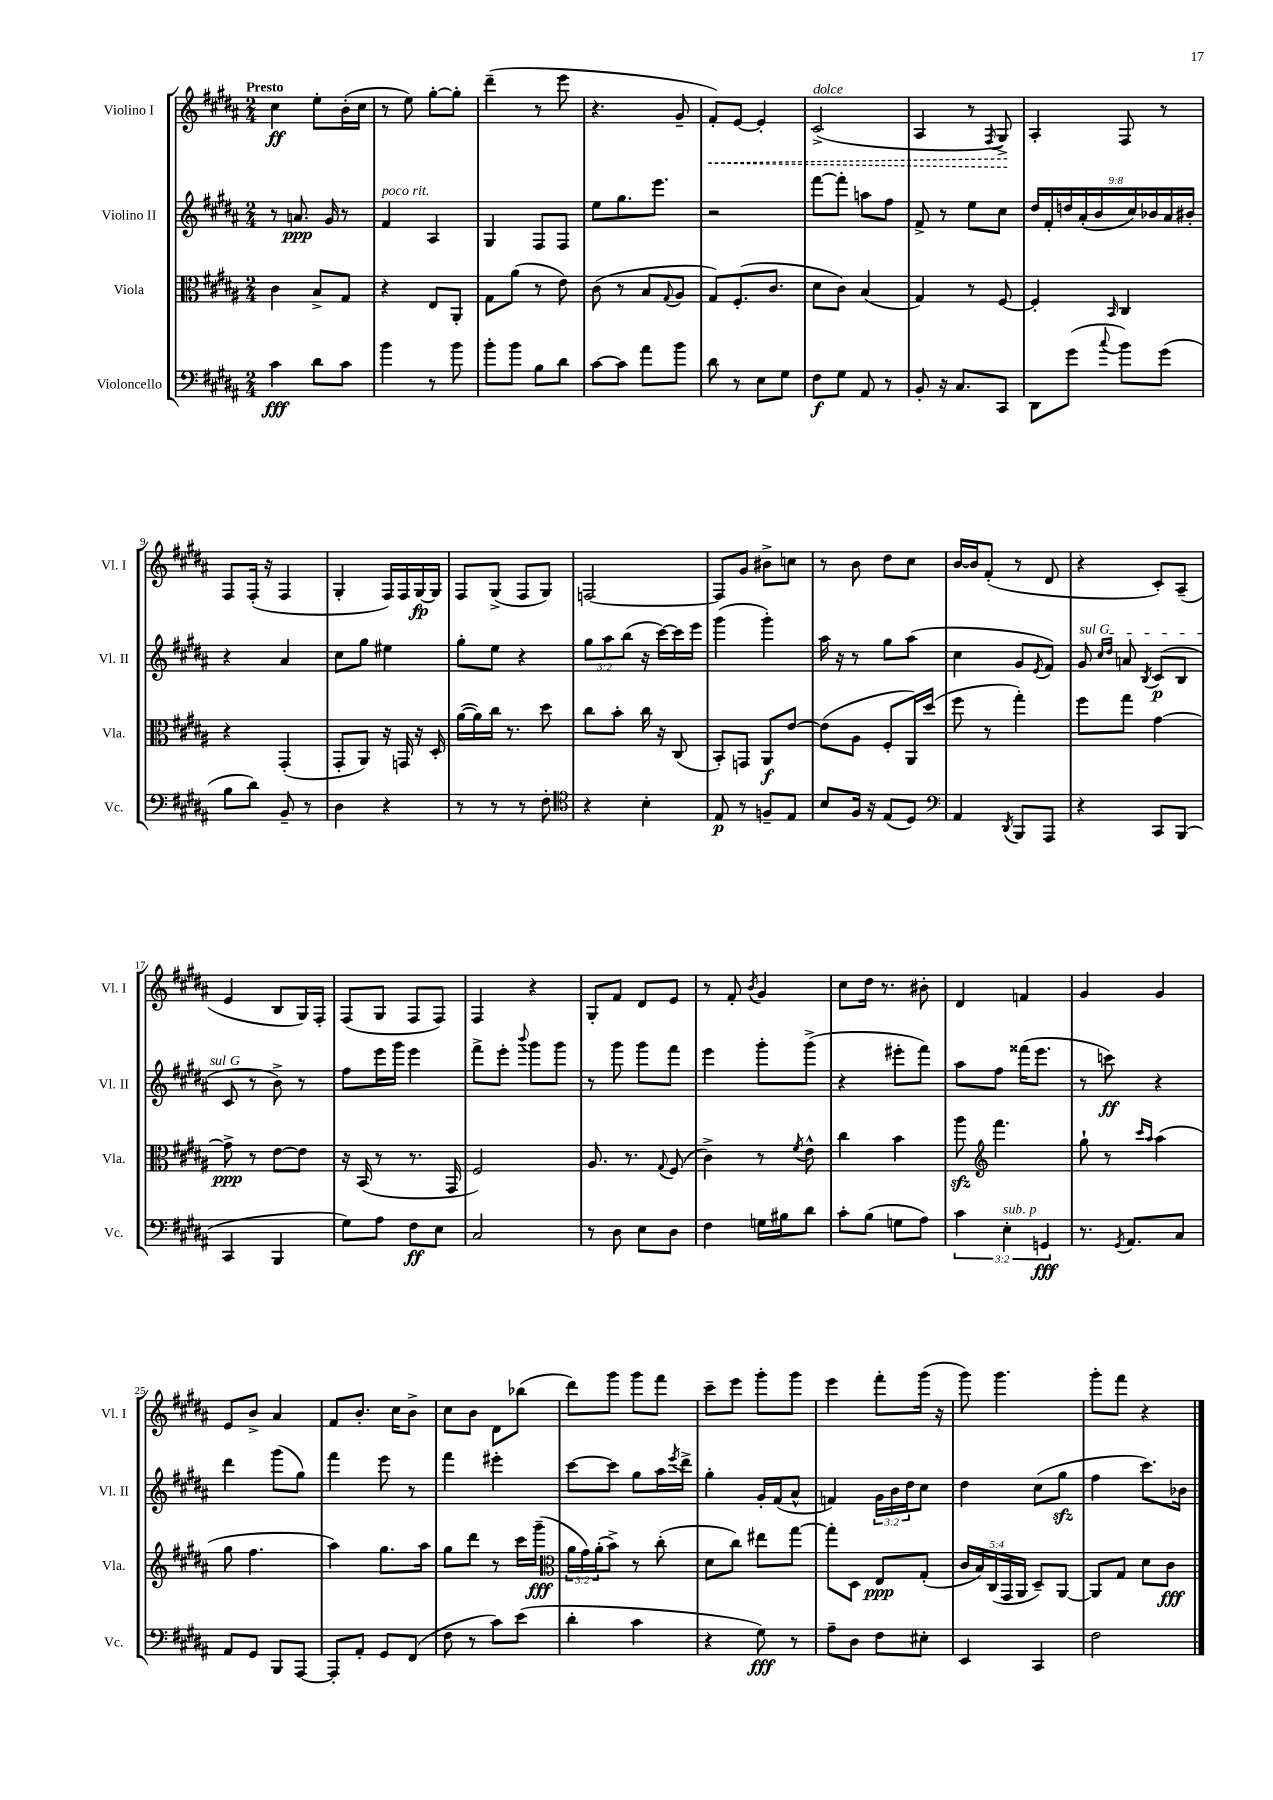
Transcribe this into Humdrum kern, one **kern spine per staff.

**kern	**kern	**kern	**kern
*staff4	*staff3	*staff2	*staff1
*clefF4	*clefC3	*clefG2	*clefG2
*k[f#c#g#d#a#]	*k[f#c#g#d#a#]	*k[f#c#g#d#a#]	*k[f#c#g#d#a#]
*M2/4	*M2/4	*M2/4	*M2/4
4c#	4c#	8r	4cc#
.	.	8.a	.
8d#	8B^	.	8ee'
.	.	16g#	.
8c#	8G#	8r	(16b'
.	.	.	16cc#
=	=	=	=
4b	4r	4f#	8r
.	.	.	8ee)
8r	8E	4A#	[8gg#'
8b	8AA#'	.	8gg#']
=	=	=	=
8b'	8G#	4G#	(4ddd#~
8b	(8a#	.	.
8B	8r	8F#	8r
8d#	8e)	8F#	8eee
=	=	=	=
[8c#	(8c#	8ee	4.r
8c#]	8r	8.gg#	.
8a#	8B	.	.
.	.	8.eee	.
.	8qqG#	.	.
8b	8A#	.	8g#~
=	=	=	=
8d#	8G#)	2r	8f#')
8r	(8.F#'	.	[8e
8E	.	.	4e']
.	8.c#	.	.
8G#	.	.	.
=	=	=	=
8F#	8d#	[8fff#	(2c#^
8G#	8c#)	8fff#']	.
8AA#	(4B	8aa	.
8r	.	8ff#	.
=	=	=	=
8BB'	4G#)	8f#^	4A#
16r	.	8r	.
8.C#	.	.	.
.	8r	8ee	8r
.	.	.	8qF#
8CC#	[8F#	8cc#	8G#^)
=	=	=	=
8DD#	4F#']	18dd#	4A#'
.	.	18f#'	.
.	.	18dd	.
(8g#	.	.	.
.	.	(18a#'	.
.	.	18b	.
8qqcc#	16qqBB	.	.
8b)	4C#	.	8F#
.	.	18cc#)	.
.	.	18b-	.
(8g#	.	.	8r
.	.	18a#	.
.	.	18b#'	.
=	=	=	=
8B	4r	4r	8F#
8d#)	.	.	(16F#'
.	.	.	16r
8BB~	(4GG#'	4a#	4F#
8r	.	.	.
=	=	=	=
4D#	8GG#'	8cc#	4G#'
.	8AA#)	8gg#	.
4r	16r	4ee#	16F#)
.	16GG	.	16F#
.	16r	.	[16G#
.	16D#'	.	16G#]
=	=	=	=
8r	([16a#	8gg#'	8F#
.	16a#])	.	.
8r	16cc#	8ee	(8G#^
.	8.r	.	.
8r	.	4r	8F#
8F#'	8dd#	.	8G#)
=	=	=	=
*clefC4	*	*	*
4r	8cc#	12gg#	[2F
.	.	12aa#	.
.	8b'	.	.
.	.	(12bb	.
4B'	16cc#	16r	.
.	16r	[16ccc#)	.
.	(8C#	16ccc#]	.
.	.	16eee	.
=	=	=	=
8E	8BB')	(4ggg#	8F]
8r	8GG	.	8g#
8F~	8AA#	4ggg#')	8b#^
8E	[8e	.	8cc
=	=	=	=
8B	(8e]	16aa#	8r
.	.	16r	.
16F#	8A#	8r	8b
16r	.	.	.
(8E	8F#'	8gg#	8dd#
8D#)	16AA#)	(8aa#	8cc#
.	(16dd#	.	.
=	=	=	=
*clefF4	*	*	*
4AA#	8ff#	4cc#	[16b
.	.	.	16b]
.	8r	.	(8f#'
8qDD#	.	.	.
8BBB	4gg#')	8g#	8r
.	.	8qe	.
8AAA#	.	8f#)	8d#
=	=	=	=
4r	8ff#	8g#	4r
.	.	16qqcc#	.
.	.	16qqdd#	.
.	8gg#	8a	.
.	.	8qB	.
8CC#	[4g#	(8c#	8c#')
(8BBB	.	8B	(8A#~
=	=	=	=
4CC#	8g#^]	8c#	4e
.	8r	8r	.
4BBB	[8e	8b^)	8B
.	8e]	8r	16G#)
.	.	.	16F#'
=	=	=	=
8G#)	16r	8ff#	(8F#
.	(16BB	.	.
8A#	8r	16eee	8G#
.	.	16ggg#	.
8F#	8.r	4eee	8F#
8E	.	.	8F#)
.	16GG#	.	.
=	=	=	=
2C#	2F#)	8fff#^	4F#
.	.	8eee'	.
.	.	8qqbbb	.
.	.	8ggg#	4r
.	.	8ggg#	.
=	=	=	=
8r	8.A#	8r	8G#'
8D#	.	8ggg#	8f#
.	8.r	.	.
8E	.	8ggg#	8d#
.	8qqG#	.	.
8D#	(8F#	8fff#	8e
=	=	=	=
4F#	4c#^)	4eee	8r
.	.	.	8f#'
.	.	.	8qb
16G	8r	8ggg#'	4g#
16B#	.	.	.
.	8qf#	.	.
8d#	8e^^	(8ggg#^	.
=	=	=	=
8c#'	4cc#	4r	8cc#
(8B	.	.	16dd#
.	.	.	8.r
8G	4b	8eee#'	.
8A#)	.	8fff#)	8b#'
=	=	=	=
6c#	8aa#	8aa#	4d#
*	*clefG2	*	*
.	4.fff#	8ff#	.
6E'	.	.	.
.	.	(16fff##	4f
.	.	8.eee	.
6GG	.	.	.
=	=	=	=
8.r	8gg#`	8r	4g#
.	8r	8ccc)	.
8qGG#	.	.	.
8.AA#	.	.	.
.	16qqccc#	.	.
.	16qqaa#	.	.
.	(4aa#	4r	4g#
8C#	.	.	.
=	=	=	=
8AA#	8gg#	4ddd#	8e
8GG#	4.ff#	.	8b^
8BBB	.	(8ggg#	4a#
[8AAA#	.	8gg#)	.
=	=	=	=
8AAA#']	4aa#)	4fff#	8f#
8AA#'	.	.	8.b'
8GG#	8.gg#	8eee	.
.	.	.	16cc#
(8FF#	.	8r	8b^
.	16aa#	.	.
=	=	=	=
8F#	8gg#	4fff#	8cc#
8r	8ddd#	.	8b
8c#)	8r	4eee#'	8d#
(8e	16ccc#	.	(8bb-
.	(16ggg#~	.	.
=	=	=	=
*	*clefC3	*	*
4d#'	24a#	[8ccc#	8ddd#)
.	24g#)	.	.
.	(24a#'	.	.
.	8b^)	8ccc#]	8ggg#
4c#	8r	8gg#	8ggg#
.	(8cc#'	16aa#	8fff#
.	.	8qeee	.
.	.	16ddd#^	.
=	=	=	=
4r	8d#	4gg#'	8ccc#~
.	8cc#)	.	8eee
8G#)	8ee#	16g#'	8ggg#'
.	.	(16f#	.
8r	[8gg#	8a#^^	8ggg#
=	=	=	=
8A#~	8gg#']	4f)	4eee
8D#	8D#	.	.
8F#	8E	24g#	8fff#'
.	.	24b	.
.	.	24dd#	.
8E#'	(8G#'	8cc#	(16ggg#
.	.	.	16r
=	=	=	=
4EE	20c#	4dd#	8ggg#)
.	20B)	.	.
.	(20C#	.	.
.	.	.	4.ggg#
.	20GG#	.	.
.	20AA#	.	.
4CC#	8D#~)	(8cc#	.
.	[8AA#	8gg#	.
=	=	=	=
2F#	8AA#]	4ff#	8ggg#'
.	8G#	.	8fff#
.	8d#	8.ccc#)	4r
.	8c#	.	.
.	.	16b-	.
==	==	==	==
*-	*-	*-	*-
